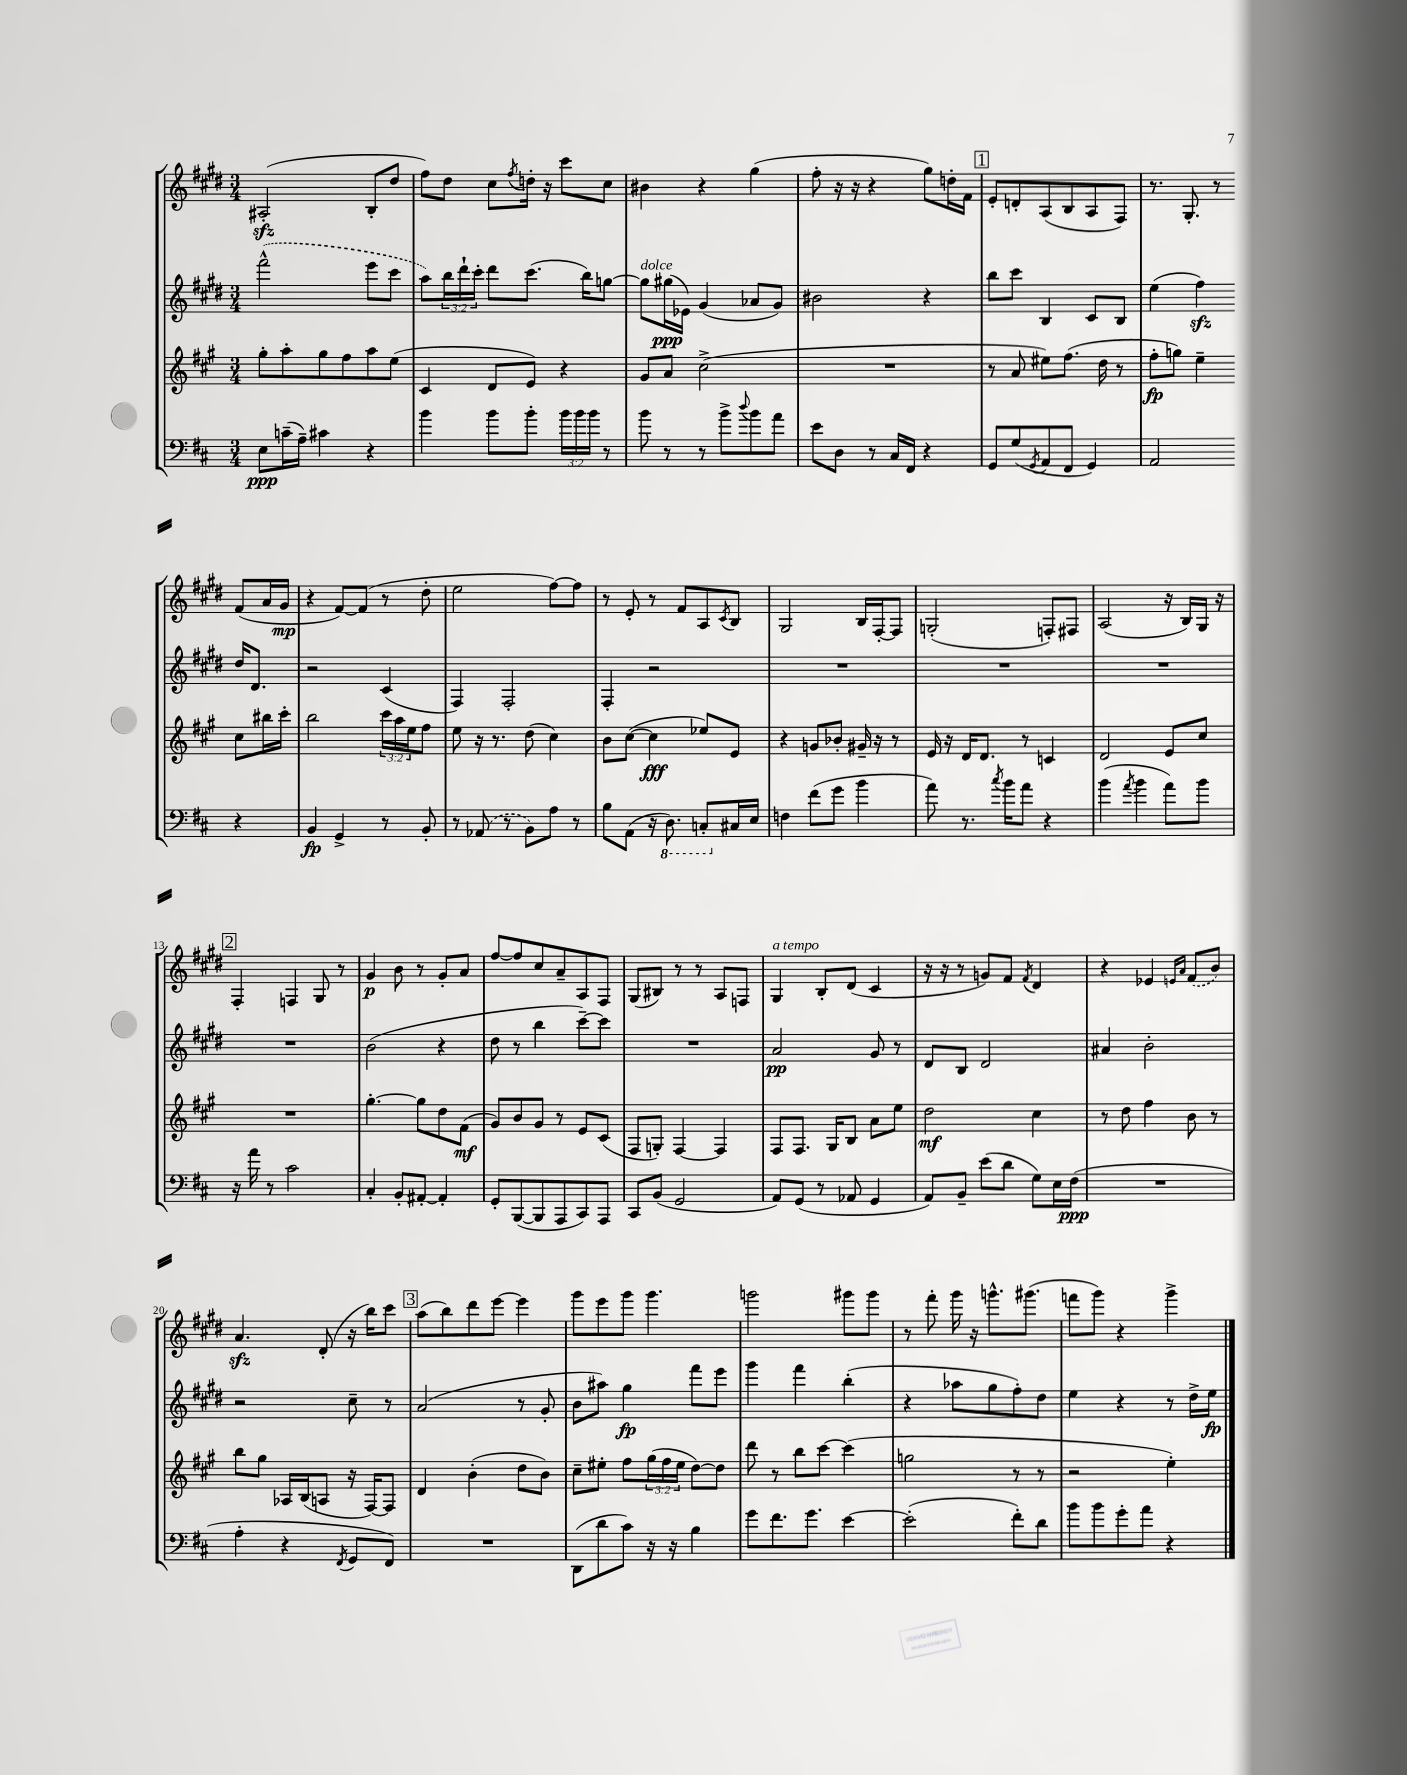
<<
\new StaffGroup <<
\new Staff = "s0" {
    \clef treble \key e \major \numericTimeSignature \time 3/4
    ais2-.\sfz( b8-. dis''8 |
    fis''8) dis''8 cis''8 \acciaccatura { fis''8 } d''16-. r16 cis'''8 cis''8 |
    bis'4 r4 gis''4( |
    fis''8-. r16 r16 r4 gis''8) d''16-. fis'16 |
    \mark \markup { \box "1" } e'8-. d'8-. a8( b8 a8 fis8) |
    r8. gis8.-. r8 fis'8( a'16 gis'16\mp |
    r4 fis'8~) fis'8( r8 dis''8-. |
    e''2 fis''8~) fis''8 |
    r8 e'8-. r8 fis'8 a8 \acciaccatura { cis'8 } b8 |
    gis2 b16 fis16~-. fis8 |
    g2-.( f8-.) fis8 |
    a2( r16 b16) gis16 r16 |
    \mark \markup { \box "2" } fis4-. f4 gis8 r8 |
    gis'4\p b'8 r8 gis'8-. a'8 |
    fis''8~ fis''8 cis''8 a'8-- a8 fis8 |
    gis8( bis8) r8 r8 a8 f8 |
    gis4^\markup { \italic "a tempo" } b8-. dis'8( cis'4 |
    r16 r16 r8 g'8) fis'8 \acciaccatura { fis'8 } dis'4 |
    r4 ees'4 \grace { e'16 a'16 } \once \slurDashed fis'8( b'8) |
    a'4.\sfz dis'8-.( r16 b''16) cis'''8 |
    \mark \markup { \box "3" } a''8( b''8) dis'''8 e'''8~ e'''4 |
    gis'''8 e'''8 gis'''8 gis'''4. |
    g'''2 gis'''8 gis'''8 |
    r8 fis'''8-. gis'''16 r16 g'''8.-^ gis'''8.( |
    f'''8 gis'''8) r4 gis'''4-> \bar "|." |
}
\new Staff = "s1" {
    \clef treble \key e \major \numericTimeSignature \time 3/4 \override Staff.TupletNumber.text = #tuplet-number::calc-fraction-text
    \once \slurDashed fis'''2-^( e'''8 cis'''8 |
    a''8) \tuplet 3/2 { b''16 dis'''16-! cis'''16-. } dis'''8 cis'''8.( b''16) g''8~ |
    g''8^\markup { \italic "dolce" } gis''16\ppp( ees'16) gis'4( aes'8 gis'8) |
    bis'2 r4 |
    \mark \markup { \box "1" } b''8 cis'''8 b4 cis'8 b8 |
    e''4( fis''4\sfz) dis''16 dis'8. |
    r2 cis'4( |
    fis4) fis2-. |
    fis4-. r2 |
    R2. |
    R2. |
    R2. |
    \mark \markup { \box "2" } R2. |
    b'2( r4 |
    dis''8 r8 b''4 cis'''8~--) cis'''8 |
    R2. |
    a'2\pp gis'8 r8 |
    dis'8 b8 dis'2 |
    ais'4 b'2-. |
    r2 cis''8-- r8 |
    \mark \markup { \box "3" } a'2( r8 gis'8-. |
    b'8 ais''8) gis''4\fp fis'''8 e'''8 |
    gis'''4 fis'''4 b''4-.( |
    r4 aes''8 gis''8 fis''8-.) dis''8 |
    e''4 r4 r8 dis''16-> e''16\fp \bar "|." |
}
\new Staff = "s2" {
    \clef treble \key a \major \numericTimeSignature \time 3/4 \override Staff.TupletNumber.text = #tuplet-number::calc-fraction-text
    gis''8-. a''8-. gis''8 fis''8 a''8 e''8( |
    cis'4 d'8 e'8) r4 |
    gis'8 a'8 cis''2->( |
    R2. |
    \mark \markup { \box "1" } r8 a'8 eis''8) fis''8.( d''16 r8 |
    fis''8-.\fp g''8) e''4-- cis''8 bis''16 cis'''16-. |
    b''2 \tuplet 3/2 { cis'''16 a''16 e''16 } fis''8 |
    e''8 r16 r8. d''8( cis''4) |
    b'8 cis''8~( cis''4\fff ees''8) e'8 |
    r4 g'8 bes'8-. gis'16-- r16 r8 |
    e'16 r16 d'16 d'8. r8 c'4 |
    d'2 e'8 cis''8 |
    \mark \markup { \box "2" } R2. |
    gis''4.~-. gis''8 d''8 fis'8\mf( |
    gis'8) b'8 gis'8 r8 e'8 cis'8( |
    fis8 g8-.) fis4~ fis4 |
    fis8 fis8. gis16 b8 a'8 e''8 |
    d''2\mf cis''4 |
    r8 d''8 fis''4 b'8 r8 |
    b''8 gis''8 aes16 b16( a8 r16 fis16~) fis8 |
    \mark \markup { \box "3" } d'4 b'4-.( d''8 b'8) |
    cis''8-- eis''8-. fis''8 \tuplet 3/2 { gis''16( fis''16 eis''16 } d''8~) d''8 |
    d'''8 r8 b''8 cis'''8~ cis'''4( |
    g''2 r8 r8 |
    r2 e''4-.) \bar "|." |
}
\new Staff = "s3" {
    \clef bass \key d \major \numericTimeSignature \time 3/4 \override Staff.TupletNumber.text = #tuplet-number::calc-fraction-text
    e8\ppp c'16--( a16--) cis'4 r4 |
    b'4 b'8 b'8-. \tuplet 3/2 { b'16 b'16 b'16 } r8 |
    b'8 r8 r8 b'8-> \appoggiatura { d''8 } b'8 a'8 |
    e'8 d8 r8 cis16 fis,16 r4 |
    \mark \markup { \box "1" } g,8 g8( \acciaccatura { g,8 } a,8 fis,8 g,4) |
    a,2 r4 |
    b,4\fp g,4-> r8 b,8-. |
    r8 \once \slurDashed aes,8( r8 b,8) a8 r8 |
    b8 a,8( r16 \ottava #-1 d,8.) c,8-. \ottava #0 cis!16 e16 |
    f4 fis'8( g'8 b'4 |
    a'8) r8. \acciaccatura { cis''8 } b'16 a'8 r4 |
    b'4( \acciaccatura { a'8 } b'4 a'8) b'8 |
    \mark \markup { \box "2" } r16 a'16 r8 cis'2 |
    cis4-. b,8-. ais,8~-. ais,4-. |
    g,8-. b,,8~( b,,8 a,,8 cis,8) a,,8 |
    cis,8 b,8( g,2 |
    a,8) g,8( r8 aes,8 g,4 |
    a,8) b,8-- e'8( d'8 g8) e16 fis16\ppp( |
    R2. |
    a4-. r4 \acciaccatura { fis,8 } g,8 fis,8) |
    \mark \markup { \box "3" } R2. |
    d,8( d'8 cis'8) r16 r16 b4 |
    g'8 fis'8. g'8. e'4~ |
    e'2-.( fis'8-.) d'8 |
    b'8 b'8 g'8-. a'8 r4 \bar "|." |
}
>>
>>
